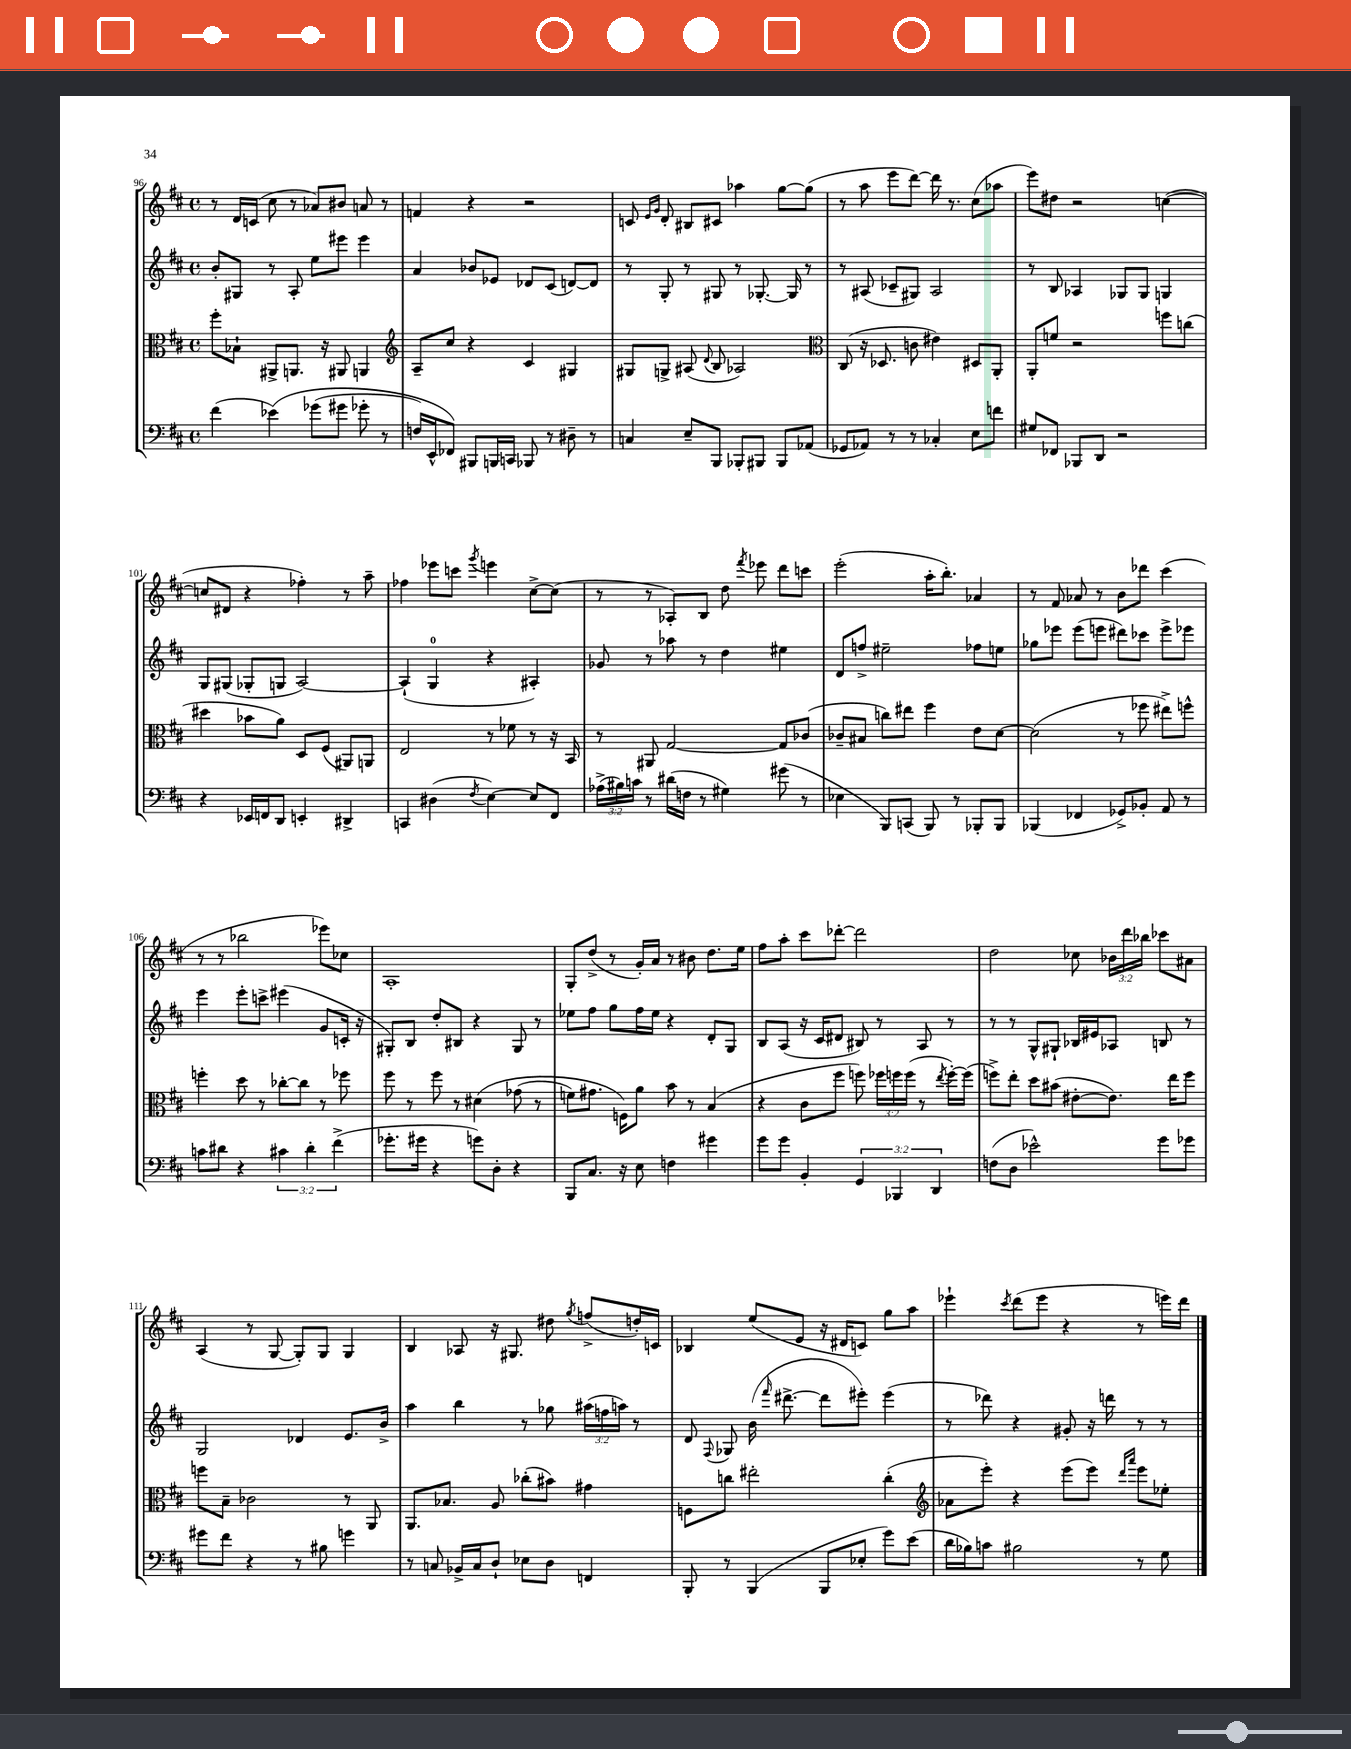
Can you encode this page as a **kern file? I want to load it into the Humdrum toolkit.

**kern	**kern	**kern	**kern
*staff4	*staff3	*staff2	*staff1
*clefF4	*clefC3	*clefG2	*clefG2
*k[f#c#]	*k[f#c#]	*k[f#c#]	*k[f#c#]
*M4/4	*M4/4	*M4/4	*M4/4
*met(c)	*met(c)	*met(c)	*met(c)
(4f#\	8ff#'\L	8b'/L	8r
.	8B-`\J	8G#/J	16d/LL
.	.	.	(16c/JJ
&(4e-\)	8AA#^/L	8r	8cc#\
.	8.AA/J	8A'/	8r
(8g-\L	.	8ee\L	8a-/L)
.	16r	.	.
8g#\J	8AA#/	8eee#\J	8b#/J
8g-'\	4AA/	4eee#\	8a/
8r	.	.	8r
=	=	=	=
*	*clefG2	*	*
16F/LL)	8A~/L	4a/	4f/
16EE^^/J	.	.	.
8FF-/J&)	8cc#/J	.	.
8BBB#/L	4r	8b-/L	4r
16BBB/L	.	8e-/J	.
16CC/JJ	.	.	.
8BBB-/	4c#/	8d-/L	2r
8r	.	(8c#/J	.
8D#~\	4G#/	[8d/L)	.
8r	.	8d/]J	.
=	=	=	=
4C/	8G#/L	8r	8c/
.	.	.	16qqe/LL
.	.	.	16qqg/JJ
.	8G^/J	8G'/	8d'/
8E~/L	(8A#/	8r	8B#/L
.	8qqd/	.	.
8BBB/J	8B/	8G#/	8c#/J
8BBB-'/L	2A-/)	8r	4aa-\
8BBB#/J	.	[8.G-'/	.
8BBB#/L	.	.	[8gg\L
.	.	16G-/]	.
(8AA-/J	.	8r	(8gg\]J
=	=	=	=
*	*clefC3	*	*
8GG-/L	(8C#/	8r	8r
8AA-/J)	16r	(8A#/	8aa\
.	8.D-/	.	.
8r	.	8c-~/L	8eee\L
8r	8c\	8G#/J)	[8ddd\J)
4C-'/	4e#\)	2A#/	16ddd\]
.	.	.	8.r
8E\L	8D#/L	.	(8cc#\L
8f\J	8AA'/J	.	8aa-\J
=	=	=	=
8G#/L	8AA'/L	8r	8eee\L)
8FF-/J	8f/J	8B/	8dd#\J
8BBB-/L	2r	4A-/	2r
8DD/J	.	.	.
2r	.	8G-/L	.
.	.	8G-/J	.
.	8ff\L	4G/	([4cc\
.	(8cc\J	.	.
=	=	=	=
4r	4dd#\	8G/L	8cc/]L
.	.	(8G#/J	8d#/J
16EE-/LL	8b-\L	8G-'/L	4r
16FF/J	.	.	.
8DD/J	8a\J)	8G/J	.
4EE'/	8D/L	[2A/)	4ff-'\)
.	(8F#/J	.	.
4DD#^/	8AA#/L)	.	8r
.	8AA/J	.	8aa~\
=	=	=	=
4CC/	2E/	(4A`/]	4ff-\
(4D#\	.	4G/	8eee-\L
.	.	.	8ccc\J
8qF#/	.	.	8qggg/
[4E\)	8r	4r	4eee\
.	8f-\	.	.
8E/]L	8r	4A#'/)	[8cc#^\L
8FF#/J	16r	.	(8cc#\]J
.	16BB/	.	.
=	=	=	=
(24A-^\LL	8r	8g-/	8r
24B#\)	.	.	.
24c\JJ	.	.	.
8r	8AA#/	8r	8r
(16d#\LL	[2G/	8aa-\	8A-'/L)
16F\JJ	.	.	.
8r	.	8r	8B/J
4G#\)	.	4dd\	8dd\
.	.	.	8qfff#/
.	.	.	8eee-\
(8g#\	8G/]L	4ee#\	8ddd\L
8r	(8c-/J	.	8ccc\J
=	=	=	=
4E-\	8c-~/L	8d/L	(2eee'\
.	8B#/J	8ff^/J	.
8BBB/L)	8cc\L)	2ee#~\	.
(8CC/J	8ee#\J	.	.
8BBB/)	4ff#\	.	16aa'\LK
.	.	.	8.bb'\J)
8r	.	.	.
8BBB-'/L	8e\L	8ff-\L	4a-/
8BBB-/J	[8d\J	8ee\J	.
=	=	=	=
(4BBB-/	(2d\]	8gg-\L	8r
.	.	8eee-\J	8f#/
4FF-/	.	(8eee-\L	8a-/
.	.	8eee\J	8r
8GG-^/L)	8r	8ddd#\L)	8b\L
8BB-'/J	8ff-\	8ccc-\J	8ddd-\J
8AA/	8ee#^\L)	8eee^\L	(4ccc#\
8r	8ff^^\J	8eee-\J	.
=	=	=	=
8c\L	4ff'\	4eee\	8r
8d#\J	.	.	8r
4r	8dd\	8eee'\L	2bb-\
.	8r	8ccc^\J	.
6c#\	[8cc-'\L	(4eee#\	.
.	8cc-\]J	.	.
6d#'\	.	.	.
.	8r	8g/L	8eee-\L)
(6f#^\	.	.	.
.	8ff-\	16c'/Jk	8cc-\J
.	.	16r	.
=	=	=	=
8.g-'\L	8ff#\	8G#'/L)	1A'
.	8r	8B/J	.
16g#\Jk	.	.	.
4r	8ff#\	8dd'/L	.
.	8r	8B#/J	.
8g\L)	&(4d#\	4r	.
8D'\J	.	.	.
4r	(8g-\	8G#/	.
.	8r	8r	.
=	=	=	=
8BBB/L	8f\L)	8ee-\L	8G'/L
8.C#/J	8.g#\J	8ff#\J	(8dd^/J
.	.	8gg\L	8r
16r	16F\LK&)	.	.
8E\	8a\J	16ff#\L	16g'/LL)
.	.	16ee-\JJ	16a/JJ
4F\	8b\	4r	8r
.	8r	.	8b#\
4g#\	(4B/	8d'/L	8.dd\L
.	.	8G/J	.
.	.	.	16ee\Jk
=	=	=	=
8g\L	4r	8B/L	8ff#\L
8g\J	.	(8A/J	8aa'\J
4BB'/	8c#\L	16r	8ccc#\L
.	.	16c#/LK	.
.	8ff#\J	8d#/J	[8ddd-'\J
6GG/	8ff\)	8B#/)	2ddd-\]
.	24ff-\LL	8r	.
6BBB-/	24ff\	.	.
.	(24ff\JJ	.	.
.	8r	8A/	.
6DD/	.	.	.
.	8qee/	.	.
.	[16ff'\LL)	8r	.
.	(16ff\]JJ	.	.
=	=	=	=
(8F\L	8ff^\L)	8r	2dd\
8D\J	8ee'\J	8r	.
2e-^^\)	8dd\L	8G^^/L	.
.	(8b#\J	8G#`/J	.
.	[8e#'\L	16B-/LL	8cc-\
.	.	16e#/J	.
.	8.e#\]J)	8A-/J	24b-\LL
.	.	.	24ddd\
.	.	.	24bb-\JJ
8g\L	.	8B/	8ccc-\L
.	16ee\LK	.	.
8g-\J	8ff\J	8r	8a#\J
=	=	=	=
8g#\L	8ff\L	2G/	(4A/
8f#\J	8B~\J	.	.
4r	2c-\	.	8r
.	.	.	[8G/
8r	.	4d-/	8G'/]L)
8B#\	.	.	8G/J
4g\	8r	8.e/L	4G/
.	8AA/	.	.
.	.	16b^/Jk	.
=	=	=	=
8r	8.AA/L	4aa\	4B/
8C/	.	.	.
.	8.B-/J	.	.
16BB-^/LL	.	4bb\	8A-/
16C/J	.	.	.
8D`/J	8A/	.	16r
.	.	.	8.G#/
8E-\L	(8cc-'\L	8r	.
8D\J	8b#\J)	8gg-\	8dd#\
.	.	.	8qgg/
4FF/	4g#\	(24aa#\LL	(8ff^/L
.	.	24ff\	.
.	.	24aa\JJ)	.
.	.	8r	16dd'/L)
.	.	.	16c/JJ
=	=	=	=
8BBB'/	8F\L	8d/	4B-/
.	.	8qqF#/	.
8r	8cc\J	8G-/	.
(4BBB/	2ee#'\	(16b\	(8ee/L
.	.	16qqfff#/	.
.	.	[8.ddd#^\	.
.	.	.	8e/J
8BBB/L	.	8ddd#\]L	16r
.	.	.	16d#/LK
8E-'/J	.	8eee#'\J)	8c/J)
8g\L)	(4cc'\	(4eee#\	8gg\L
(8e\J	.	.	8aa\J
=	=	=	=
*	*clefG2	*	*
16d\LL	8a-\L	8r	4eee-`\
16B-\J)	.	.	.
8c\J	8eee'\J)	8ddd-\)	.
.	.	.	8qccc#/
2B#\	4r	4r	(8ddd\L
.	.	.	8eee-\J
.	(8eee\L	8g#'/	4r
.	8eee\J)	16r	.
.	.	16ddd\	.
.	16qqddd/LL	.	.
.	16qqaaa/JJ	.	.
8r	8eee\L	8r	8r
8G\	8ee-'\J	8r	16eee\LL)
.	.	.	16ddd\JJ
==	==	==	==
*-	*-	*-	*-
